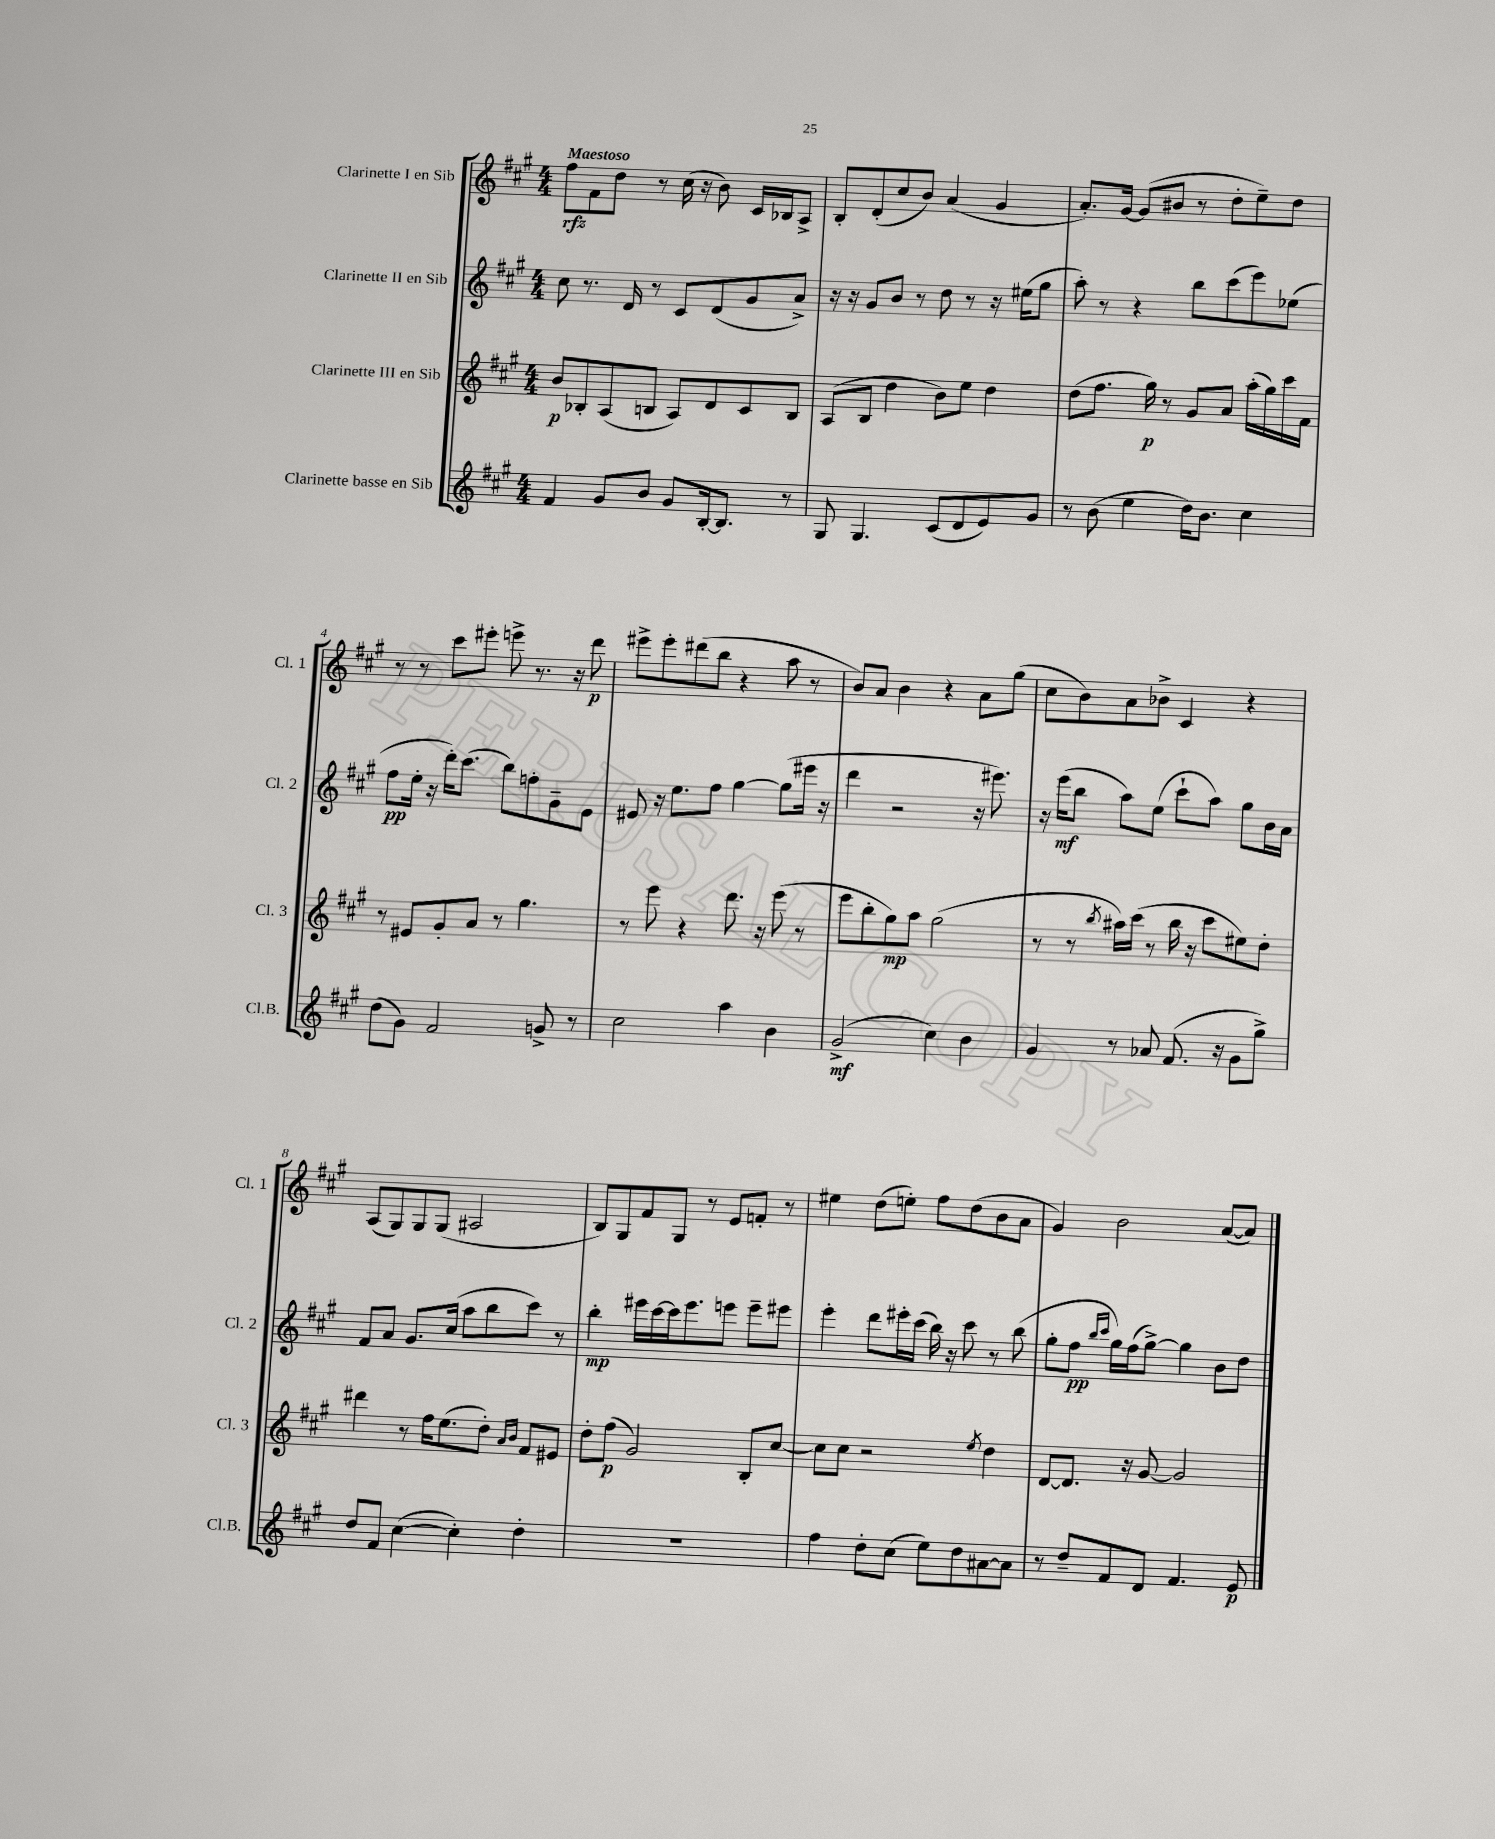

**kern	**kern	**kern	**kern
*staff4	*staff3	*staff2	*staff1
*clefG2	*clefG2	*clefG2	*clefG2
*k[f#c#g#]	*k[f#c#g#]	*k[f#c#g#]	*k[f#c#g#]
*M4/4	*M4/4	*M4/4	*M4/4
4f#	8b	8cc#	8ff#
.	8B-'	8.r	8f#
8g#	(8A	.	8dd
.	.	16d	.
8b	8B	8r	8r
8g#	8A)	8c#	(16cc#
.	.	.	16r
[16B'	8d	(8d	8b)
8.B]	.	.	.
.	8c#	8g#	16c#
.	.	.	16B-
8r	8B	8a^)	8A^
=	=	=	=
8G#	(8A	16r	8B'
.	.	16r	.
4.G#	8B	8g#	(8d'
.	4dd	8b	8cc#
.	.	8r	8b)
(8c#	8b)	8dd	(4a
8d	8ee	8r	.
8e)	4dd	16r	4g#
.	.	(16ee#	.
8g#	.	8gg#	.
=	=	=	=
8r	(8dd	8aa')	8.a')
(8b	8.ff#	8r	.
.	.	.	[16g#
4ee	.	4r	(8g#]
.	16gg#)	.	.
.	8r	.	8b#
16dd)	8g#	8bb	8r
8.b	.	.	.
.	8a	(8ccc#	8dd'
4cc#	(16aa'	8eee)	8ee~)
.	16gg#)	.	.
.	16ccc#	(8ee-	8dd
.	16f#	.	.
=	=	=	=
(8dd	8r	8ff#	8r
8g#)	8e#	16ee'	8r
.	.	16r	.
2f#	8g#'	16ddd')	8ccc#
.	.	(8.ccc#	.
.	8a	.	8eee#'
.	8r	8bb)	8eee^
.	4.gg#	8ff'	8.r
8g^	.	8g#~	.
.	.	.	16r
8r	.	8e	8ddd
=	=	=	=
2cc#	8r	8e#	8eee#^
.	8eee	16r	8eee#'
.	.	8.ee	.
.	4r	.	(8ddd#
.	.	8ff#	8bb
4aa	8.ddd	[4gg#	4r
.	16r	.	.
4b	(8eee	(8gg#]	8aa
.	8r	16eee#	8r
.	.	16r	.
=	=	=	=
(2g#^	8eee	4ddd	8b)
.	8bb'	.	8a
.	8gg#)	2r	4b
.	8aa	.	.
4cc#)	(2gg#	.	4r
4b	.	16r	8a
.	.	8.eee#)	.
.	.	.	(8gg#
=	=	=	=
4g#	8r	16r	8cc#
.	.	(16eee	.
.	8r	8bb	8b)
.	8qbb	.	.
8r	16aa#)	8aa)	8a
.	(16ccc#	.	.
8a-	8r	(8ee	8b-^
(8.f#	16bb	8ccc#`	4c#
.	16r	.	.
.	8ccc#	8aa)	.
16r	.	.	.
8g#	8ee#)	8gg#	4r
8gg#^)	8dd'	16b	.
.	.	16a	.
=	=	=	=
8dd	4ddd#	8f#	(8A
8f#	.	8a	8G#)
([4cc#	8r	8.g#	8G#
.	16ff#	.	(8G#
.	(8.ee	(16cc#	.
4cc#'])	.	8aa	2A#
.	8dd')	8bb	.
.	16qqa	.	.
.	16qqb	.	.
4dd'	8f#	8ccc#)	.
.	8e#	8r	.
=	=	=	=
1r	8dd'	4bb'	8B)
.	(8ff#	.	8G#
.	2g#)	16eee#	8f#
.	.	[16ccc#	.
.	.	16ccc#]	8G#
.	.	8.eee#	.
.	.	.	8r
.	.	8eee	8e
.	8B'	8eee~	8f'
.	[8cc#	8eee#	8r
=	=	=	=
4ff#	8cc#]	4eee'	4ee#
.	8cc#	.	.
8dd'	2r	8ddd	(8dd
(8cc#	.	16eee#'	8ee')
.	.	(16ccc#	.
8ee)	.	16bb)	8ff#
.	.	16r	.
8dd	.	8ccc#	(8dd
.	8qee	.	.
[8a#	4dd	8r	8b
8a#]	.	(8bb	8a
=	=	=	=
8r	[8d	8gg#'	4g#)
8dd~	8.d]	8ff#	.
.	.	16qqbb	.
.	.	16qqccc#	.
8f#	.	16gg#)	2b
.	16r	(16ff#	.
8d	[8g#	[8gg#^)	.
4.f#	2g#]	4gg#]	.
.	.	8b	([8a
8e	.	8dd	8a])
==	==	==	==
*-	*-	*-	*-
